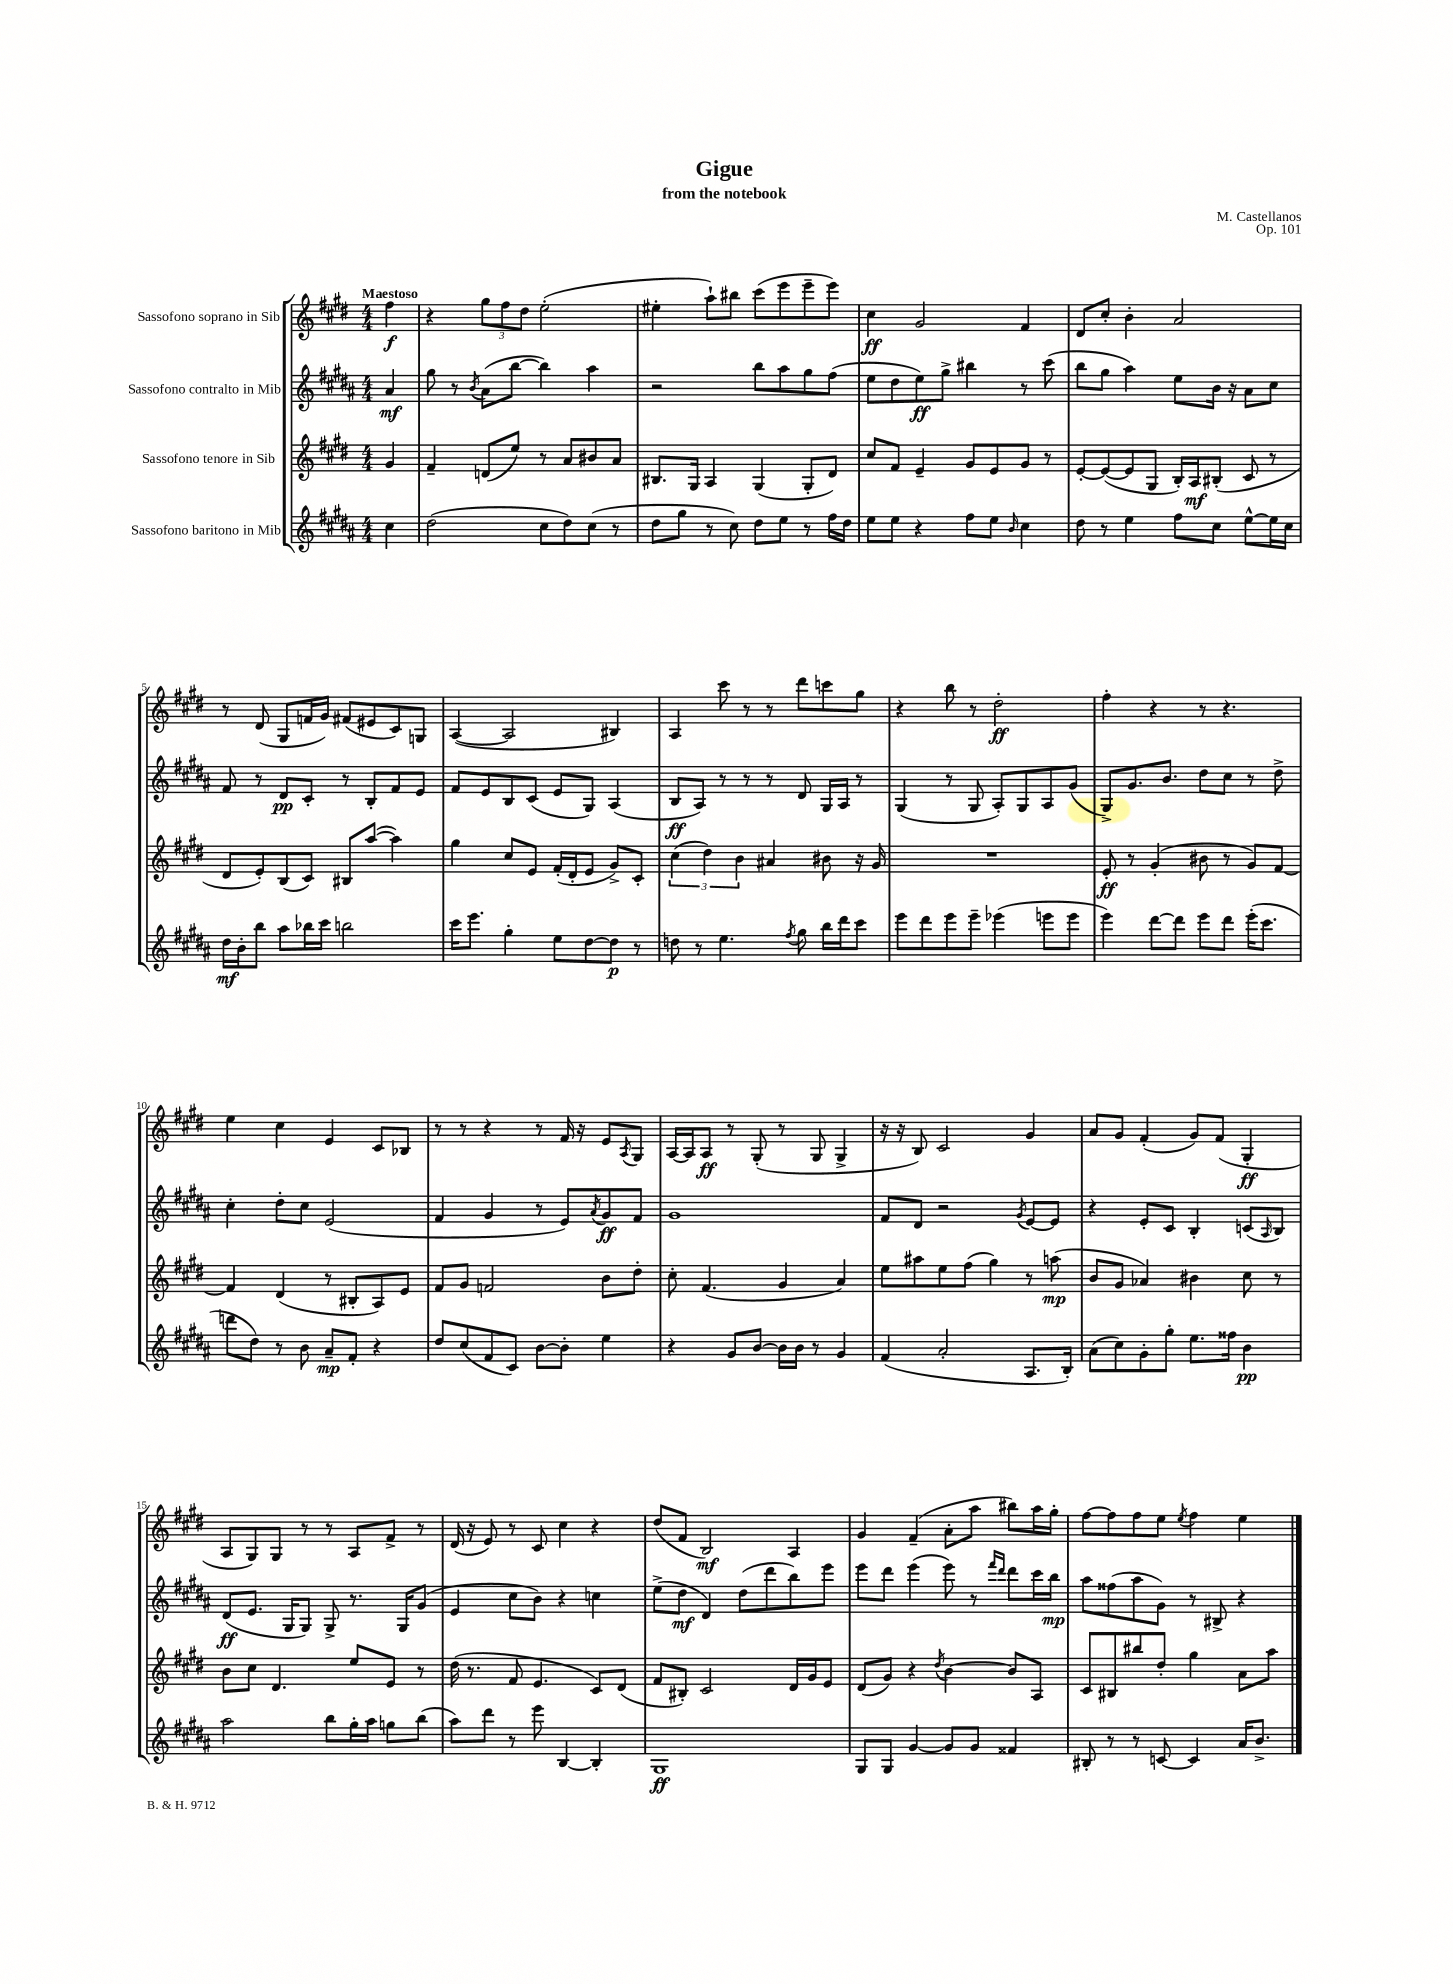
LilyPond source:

\header { title = "Gigue" composer = "M. Castellanos" subtitle = "from the notebook" opus = "Op. 101" }
<<
\new StaffGroup <<
\new Staff = "s0" \with { instrumentName = "Sassofono soprano in Sib" } {
    \clef treble \key e \major \numericTimeSignature \time 4/4 \partial 4 \tempo "Maestoso"
    fis''4\f |
    r4 \tuplet 3/2 { gis''8 fis''8 dis''8 } e''2-.( |
    eis''4-. a''8-!) bis''8 cis'''8( e'''8 e'''8-- e'''8) |
    cis''4\ff gis'2 fis'4 |
    dis'8 cis''8-. b'4-. a'2 |
    r8 dis'8( gis8 f'16 gis'16) fis'8( eis'8 cis'8) g8 |
    a4~( a2 bis4) |
    a4 cis'''8 r8 r8 dis'''8 c'''8 gis''8 |
    r4 b''8 r8 dis''2-.\ff |
    fis''4-. r4 r8 r4. |
    e''4 cis''4 e'4 cis'8 bes8 |
    r8 r8 r4 r8 fis'16 r16 e'8 \acciaccatura { a8 } gis8 |
    a16~ a16 a8\ff r8 gis8-.( r8 gis8 gis4-> |
    r16 r16 b8) cis'2 gis'4 |
    a'8 gis'8 fis'4-.( gis'8) fis'8( gis4-.\ff |
    a8 gis8) gis8 r8 r8 a8 fis'8-> r8 |
    dis'16( r16 e'8) r8 cis'8 cis''4 r4 |
    dis''8( fis'8 b2\mf) a4 |
    gis'4 fis'4--( a'8-. a''8 bis''8) a''16 gis''16-. |
    fis''8~ fis''8 fis''8 e''8 \acciaccatura { e''8 } fis''4 e''4 \bar "|." |
}
\new Staff = "s1" \with { instrumentName = "Sassofono contralto in Mib" } {
    \clef treble \key b \major \numericTimeSignature \time 4/4 \partial 4
    ais'4\mf |
    gis''8 r8 \acciaccatura { b'8 } ais'8( b''8~ b''4) ais''4 |
    r2 b''8 ais''8 gis''8 fis''8( |
    e''8 dis''8 e''8\ff) gis''8-> bis''4 r8 cis'''8( |
    b''8 gis''8 ais''4) e''8 b'16 r16 ais'8 cis''8 |
    fis'8 r8 dis'8\pp cis'8-. r8 b8-. fis'8 e'8 |
    fis'8 e'8 b8 cis'8( e'8 gis8) ais4( |
    b8\ff ais8) r8 r8 r8 dis'8 gis16 ais16 r8 |
    gis4( r8 gis8 ais8-.) gis8 ais8 gis'8( |
    gis8->) gis'8. b'8. dis''8 cis''8 r8 dis''8-> |
    cis''4-. dis''8-. cis''8 e'2( |
    fis'4 gis'4 r8 e'8) \acciaccatura { ais'8 } gis'8\ff fis'8 |
    gis'1 |
    fis'8 dis'8 r2 \acciaccatura { gis'8 } e'8~ e'8 |
    r4 e'8-. cis'8 b4-. c'8( \grace { ais16 } b8) |
    dis'8\ff( e'8. gis16 gis8) gis8-> r8. gis16 gis'8( |
    e'4 cis''8 b'8) r4 c''4 |
    e''8->( dis''8\mf dis'4) dis''8( dis'''8 b''8) e'''8 |
    e'''8 dis'''8 e'''4( e'''8) r8 \grace { fis'''16 dis'''16 } dis'''8 cis'''16 b''16\mp |
    ais''8 fisis''8( ais''8 gis'8) r8 bis8-> r4 \bar "|." |
}
\new Staff = "s2" \with { instrumentName = "Sassofono tenore in Sib" } {
    \clef treble \key e \major \numericTimeSignature \time 4/4 \partial 4
    gis'4 |
    fis'4-- d'8( e''8) r8 a'8 bis'8 a'8 |
    bis8. gis16 a4 gis4( gis8-. dis'8) |
    cis''8 fis'8 e'4-- gis'8 e'8 gis'8 r8 |
    e'8~-. e'8~( e'8 gis8 b16-.) a16\mf bis8-.( cis'8 r8 |
    dis'8 e'8-.) b8( cis'8) bis8 a''8~( a''4) |
    gis''4 cis''8 e'8 fis'16-.( dis'16-. e'8 gis'8->) cis'8-. |
    \tuplet 3/2 { cis''4( dis''4) b'4 } ais'4 bis'8 r16 gis'16 |
    R1 |
    e'8-.\ff r8 gis'4-.( bis'8 r8 gis'8) fis'8~ |
    fis'4 dis'4( r8 bis8-. a8) e'8 |
    fis'8 gis'8 f'2 b'8 dis''8-. |
    cis''8-. fis'4.( gis'4 a'4) |
    e''8 ais''8 e''8 fis''8( gis''4) r8 a''8\mp( |
    b'8 gis'8 aes'4) bis'4 cis''8 r8 |
    b'8 cis''8 dis'4. e''8 e'8 r8 |
    dis''16( r8. fis'8 e'4. cis'8) dis'8( |
    fis'8 bis8-.) cis'2 dis'16 gis'16 e'8 |
    dis'8( gis'8) r4 \acciaccatura { dis''8 } b'4~ b'8 a8 |
    cis'8 bis8 bis''8 dis''8-. gis''4 a'8 a''8 \bar "|." |
}
\new Staff = "s3" \with { instrumentName = "Sassofono baritono in Mib" } {
    \clef treble \key b \major \numericTimeSignature \time 4/4 \partial 4
    cis''4 |
    dis''2( cis''8 dis''8) cis''8( r8 |
    dis''8 gis''8 r8 cis''8) dis''8 e''8 r8 fis''16 dis''16 |
    e''8 e''8 r4 fis''8 e''8 \grace { b'16 } cis''4 |
    dis''8 r8 e''4 fis''8 cis''8 e''8~-^ e''16 cis''16 |
    dis''16\mf b'16-. b''8 ais''8 bes''16 cis'''16 b''2 |
    cis'''16 e'''8. gis''4-. e''8 dis''8~ dis''8\p r8 |
    d''8 r8 e''4. \acciaccatura { fis''8 } gis''8 b''16 dis'''16 cis'''8 |
    e'''8 dis'''8 e'''8 e'''8-- ees'''4( e'''8 e'''8 |
    e'''4) dis'''8~ dis'''8 e'''8 dis'''8 e'''16-.( cis'''8. |
    d'''8 dis''8) r8 b'8 ais'8--\mp fis'8-. r4 |
    dis''8 cis''8( fis'8 cis'8) b'8~ b'8-. e''4 |
    r4 gis'8 b'8~ b'16 b'16 r8 gis'4 |
    fis'4( ais'2-. ais8. b16-.) |
    ais'8( cis''8) gis'8-. gis''8-. e''8. fisis''16 b'4\pp |
    ais''2 b''8 gis''16-. ais''16 g''8 b''8( |
    ais''8) dis'''8 r8 e'''8 b4~ b4-. |
    gis1\ff |
    gis8 gis8 gis'4~ gis'8 gis'8 fisis'4 |
    bis8-. r8 r8 c'8~ c'4 ais'16 b'8.-> \bar "|." |
}
>>
>>
